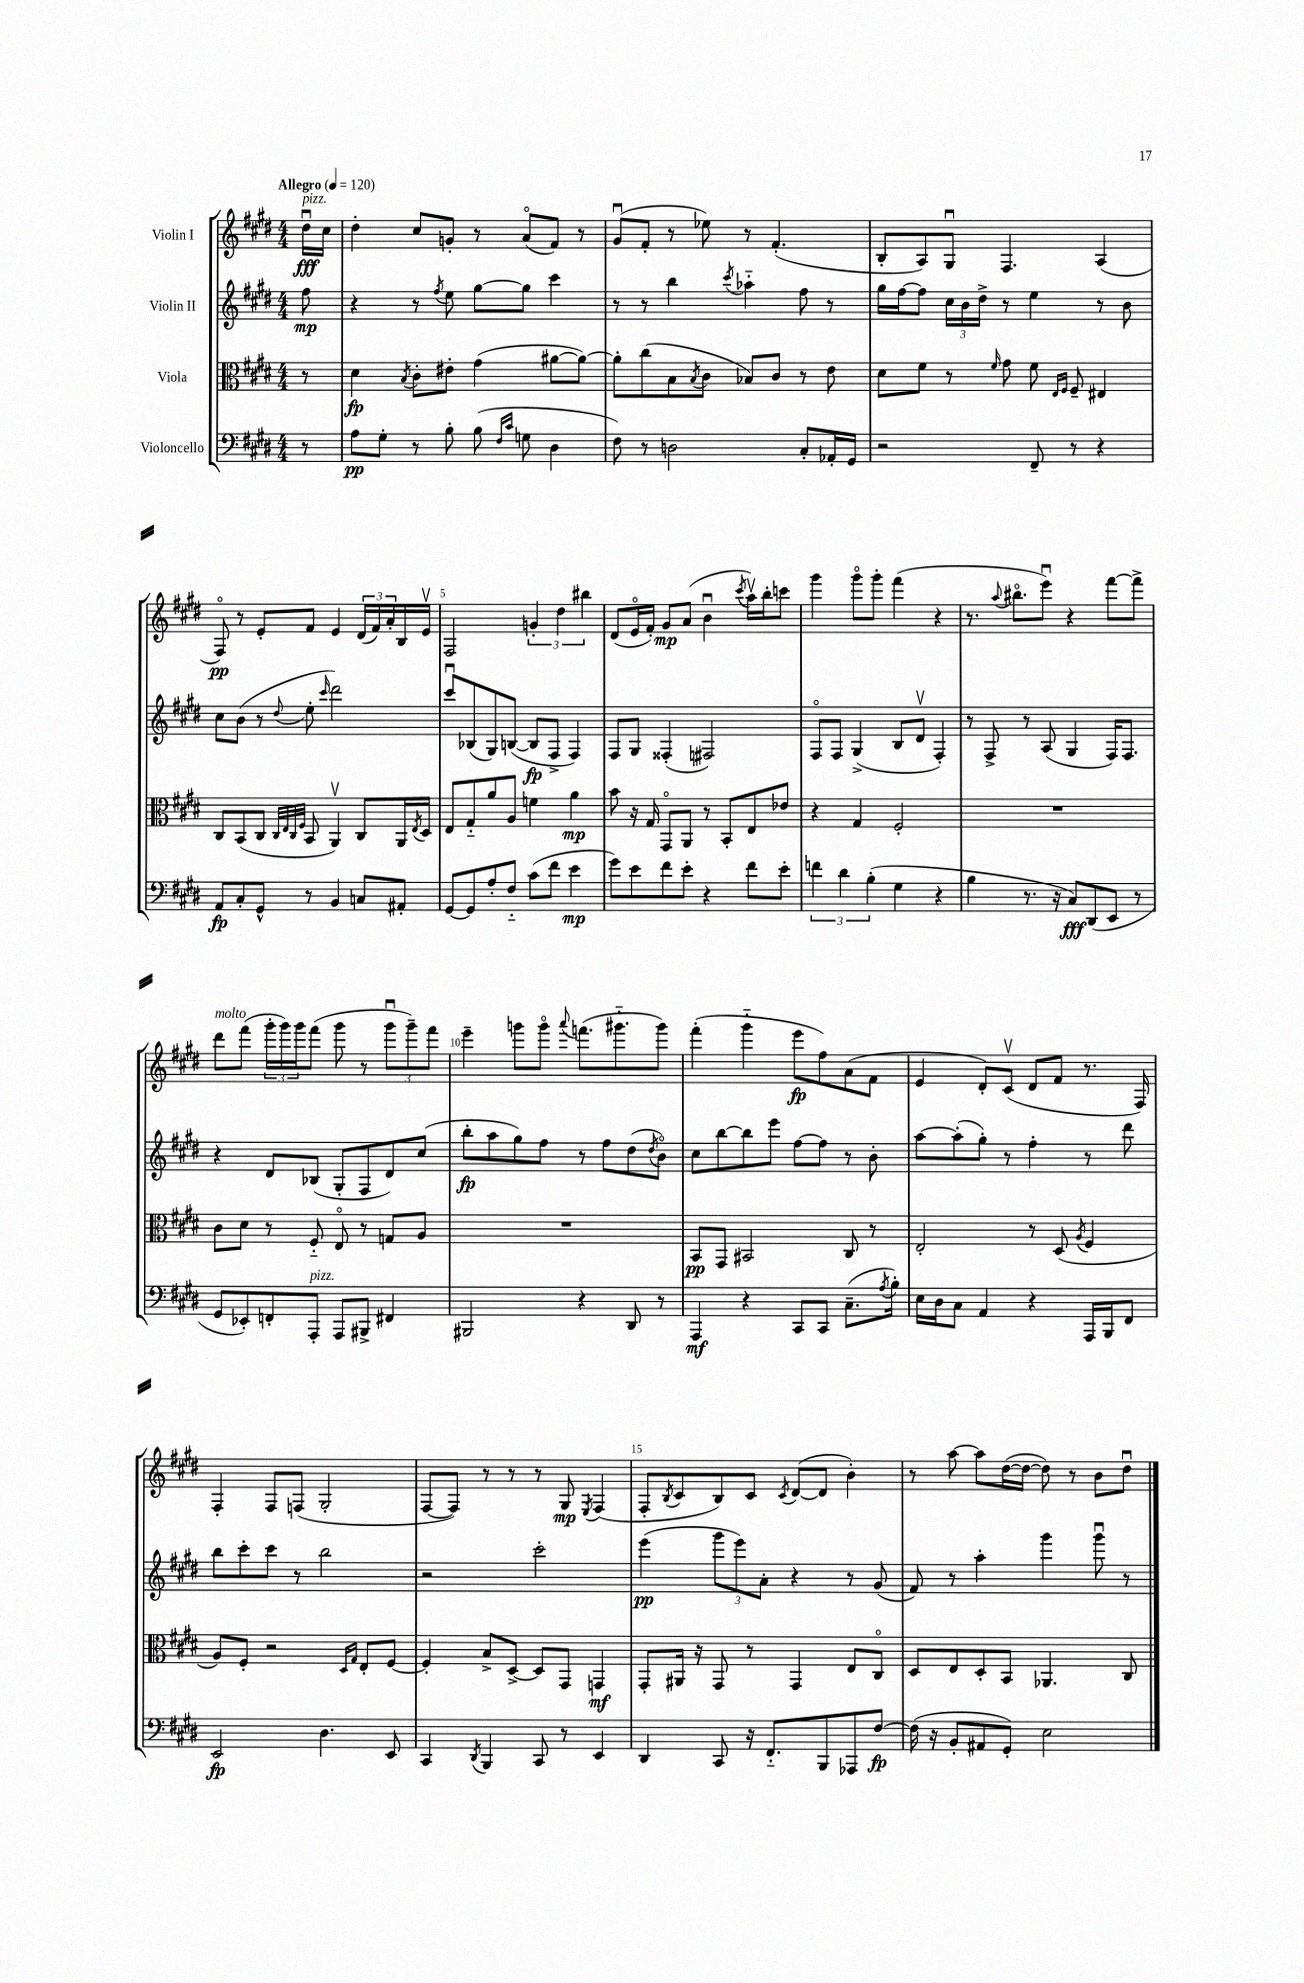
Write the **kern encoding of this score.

**kern	**kern	**kern	**kern
*staff4	*staff3	*staff2	*staff1
*clefF4	*clefC3	*clefG2	*clefG2
*k[f#c#g#d#]	*k[f#c#g#d#]	*k[f#c#g#d#]	*k[f#c#g#d#]
*M4/4	*M4/4	*M4/4	*M4/4
*MM120	*MM120	*MM120	*MM120
8r	8r	8ff#	16dd#u
.	.	.	16cc#
=	=	=	=
8A	4d#	4r	4dd#'
8G#'	.	.	.
.	8qB	.	.
8r	8c#'	8r	8cc#
.	.	8qff#	.
8B'	8e#'	8ee	8g'
(8B	(4g#	[8gg#	8r
16qqF#	.	.	.
16qqc#	.	.	.
8G	.	8gg#]	(8ao
4D#	[8a#	4ccc#	8f#)
.	8a#_)	.	8r
=	=	=	=
8F#)	8a#']	8r	(8g#u
8r	(8cc#	8r	8f#'
2D	8B	4bb	8r
.	8qB	.	.
.	8c#	.	8ee-)
.	.	8qccc#	.
.	8B-)	4aa-'~	8r
.	8c#	.	(4.f#'
8C#'	8r	8ff#	.
16AA-'	8e	8r	.
16GG#	.	.	.
=	=	=	=
2r	8d#	16gg#	8B'
.	.	[16ff#	.
.	8f#	8ff#]	8A)
.	8r	24cc#	8G#u
.	.	24b	.
.	.	24dd#^	.
.	16qqf#	.	.
.	8g#	8r	4.F#
8FF#~	8f#	4ee	.
.	16qqE	.	.
.	16qqF#	.	.
8r	8F#~	.	.
4r	4E#	8r	(4A
.	.	8b	.
=	=	=	=
8AA	8C#	8cc#	8F#o)
8C#'	(8BB	(8b	8r
8GG#^^	8C#	8r	8e'
.	32qqC#	.	.
.	32qqE	.	.
.	32qqC#	.	.
.	32qqF#	8qqdd#	.
8r	8BB	8ee'	8f#
.	.	16qqccc#	.
4BB	4AAv)	2ddd#)	4e
8C	8C#	.	(24d#
.	.	.	24f#)
.	.	.	24a'
8AA#'	16AA	.	16B
.	8qE	.	.
.	16D#	.	16ev
=	=	=	=
[8GG#	8E	8ccc#u	2F#
8GG#]	8G#'~	(8B-	.
8A'	8a	8G#)	.
8F#'~	8A	([8B	.
(8c#	4f	8B]	6g'
8f#	.	8F#^	.
.	.	.	6dd#
4e	4a	4F#)	.
.	.	.	6bb#
=	=	=	=
8g#)	8b	8F#	(8d#
8e	16r	8G#	16eo
.	16G#	.	16f#')
8f#	8GG#o	(4F##'	8g#
8e'	8AA	.	(8a
4r	8r	2F#)	4bu
.	8BB'	.	.
.	.	.	8qccc#
8f#	8E	.	16aav)
.	.	.	16bb'
8e'	8e-	.	8ccc
=	=	=	=
6f	4r	8F#o	4ggg#
.	.	8F#	.
6d#	.	.	.
.	4G#	(4G#^	8ggg#o
(6B'	.	.	.
.	.	.	8ggg#'
4G#	2F#'	8B	(4fff#
.	.	8d#v	.
4r	.	4F#')	4r
=	=	=	=
4B	1r	8r	8.r
.	.	8F#^	.
.	.	.	8qqaa
.	.	.	8.bb#o
8.r	.	8r	.
.	.	(8A	8eeeu)
16r	.	.	.
8C#)	.	4G#	4r
(8DD#	.	.	.
8EE	.	16F#)	[8fff#
.	.	8.F#	.
8r	.	.	8fff#^]
=	=	=	=
8GG#	8c#	4r	8ddd#
8EE-')	8d#	.	(8fff#
8FF'	8r	8d#	24ggg#'
.	.	.	24ggg#)
.	.	.	24ggg#
8AAA'	8F#'~	(8B-	(8fff#
8AAA	8Eo	8G#'	8ggg#
8BBB#^	8r	8F#	8r
4FF#	8G	8d#)	12ggg#u
.	.	.	12ggg#~)
.	8A	(8cc#	.
.	.	.	12fff#
=	=	=	=
2BBB#	1r	8bb'	4eee~
.	.	8aa	.
.	.	8gg#)	8ggg
.	.	8ff#	8gggo
.	.	.	8qqaaa
4r	.	8r	(8.fff
.	.	8ff#	.
.	.	.	8.ggg#'~
8DD#	.	(8dd#	.
.	.	8qdd#	.
8r	.	8bo)	8ggg#)
=	=	=	=
4AAA	8BB	8cc#	(4fff#'
.	8GG#	[8bb	.
4r	2BB#	8bb]	4ggg#'~
.	.	8eee	.
8CC#	.	[8ff#	8eee
8CC#	.	8ff#]	8ff#)
(8.C#~	8C#	8r	(8a
.	8r	8b'	8f#
8qA	.	.	.
16B')	.	.	.
=	=	=	=
16E	2E'	[8aa	4e
16D#	.	.	.
8C#	.	(8aa']	.
4AA	.	8gg#')	8d#')
.	.	8r	(8c#v
4r	8r	4ff#'	8d#
.	(8D#	.	8f#
.	8qA	.	.
16AAA	4F#	8r	8.r
16BBB	.	.	.
8FF#	.	8ddd#	.
.	.	.	16F#)
=	=	=	=
2EE	8A)	8bb	4F#'
.	8F#'	8ccc#'	.
.	2r	8ccc#	8F#
.	.	8r	(8F
4.D#	.	2bb	2G#'
.	16qqD#	.	.
.	16qqG#	.	.
.	8E'	.	.
8EE	[8F#	.	.
=	=	=	=
4CC#	4F#']	2r	[8F#
.	.	.	8F#])
8qDD#	.	.	.
4BBB	8B^	.	8r
.	[8D#^	.	8r
8CC#	8D#]	2ccc#'	8r
8r	8GG#	.	8G#
.	.	.	8qE
4EE	4GG	.	(4F#
=	=	=	=
4DD#	8GG#'	(4eee	8F#'
.	.	.	8qB
.	16AA#	.	8c#
.	16r	.	.
8CC#	8GG#	12ggg#	8B)
.	.	12eee)	.
16r	8r	.	8c#
.	.	12a'	.
8.FF#'~	.	.	.
.	.	.	8qc#
.	4GG#	4r	([8d#
8BBB	.	.	8d#]
8AAA-	8E	8r	4b')
[8F#	8C#o	(8g#	.
=	=	=	=
(16F#]	8D#	8f#)	8r
16r	.	.	.
8BB'	8E	8r	[8aa
8AA#	8D#'	4aa'	8aa]
8GG#')	8BB	.	([16dd#
.	.	.	16dd#_
2E	4.AA-	4ggg#	8dd#])
.	.	.	8r
.	.	8ggg#u	8b
.	8C#	8r	8dd#u
==	==	==	==
*-	*-	*-	*-
